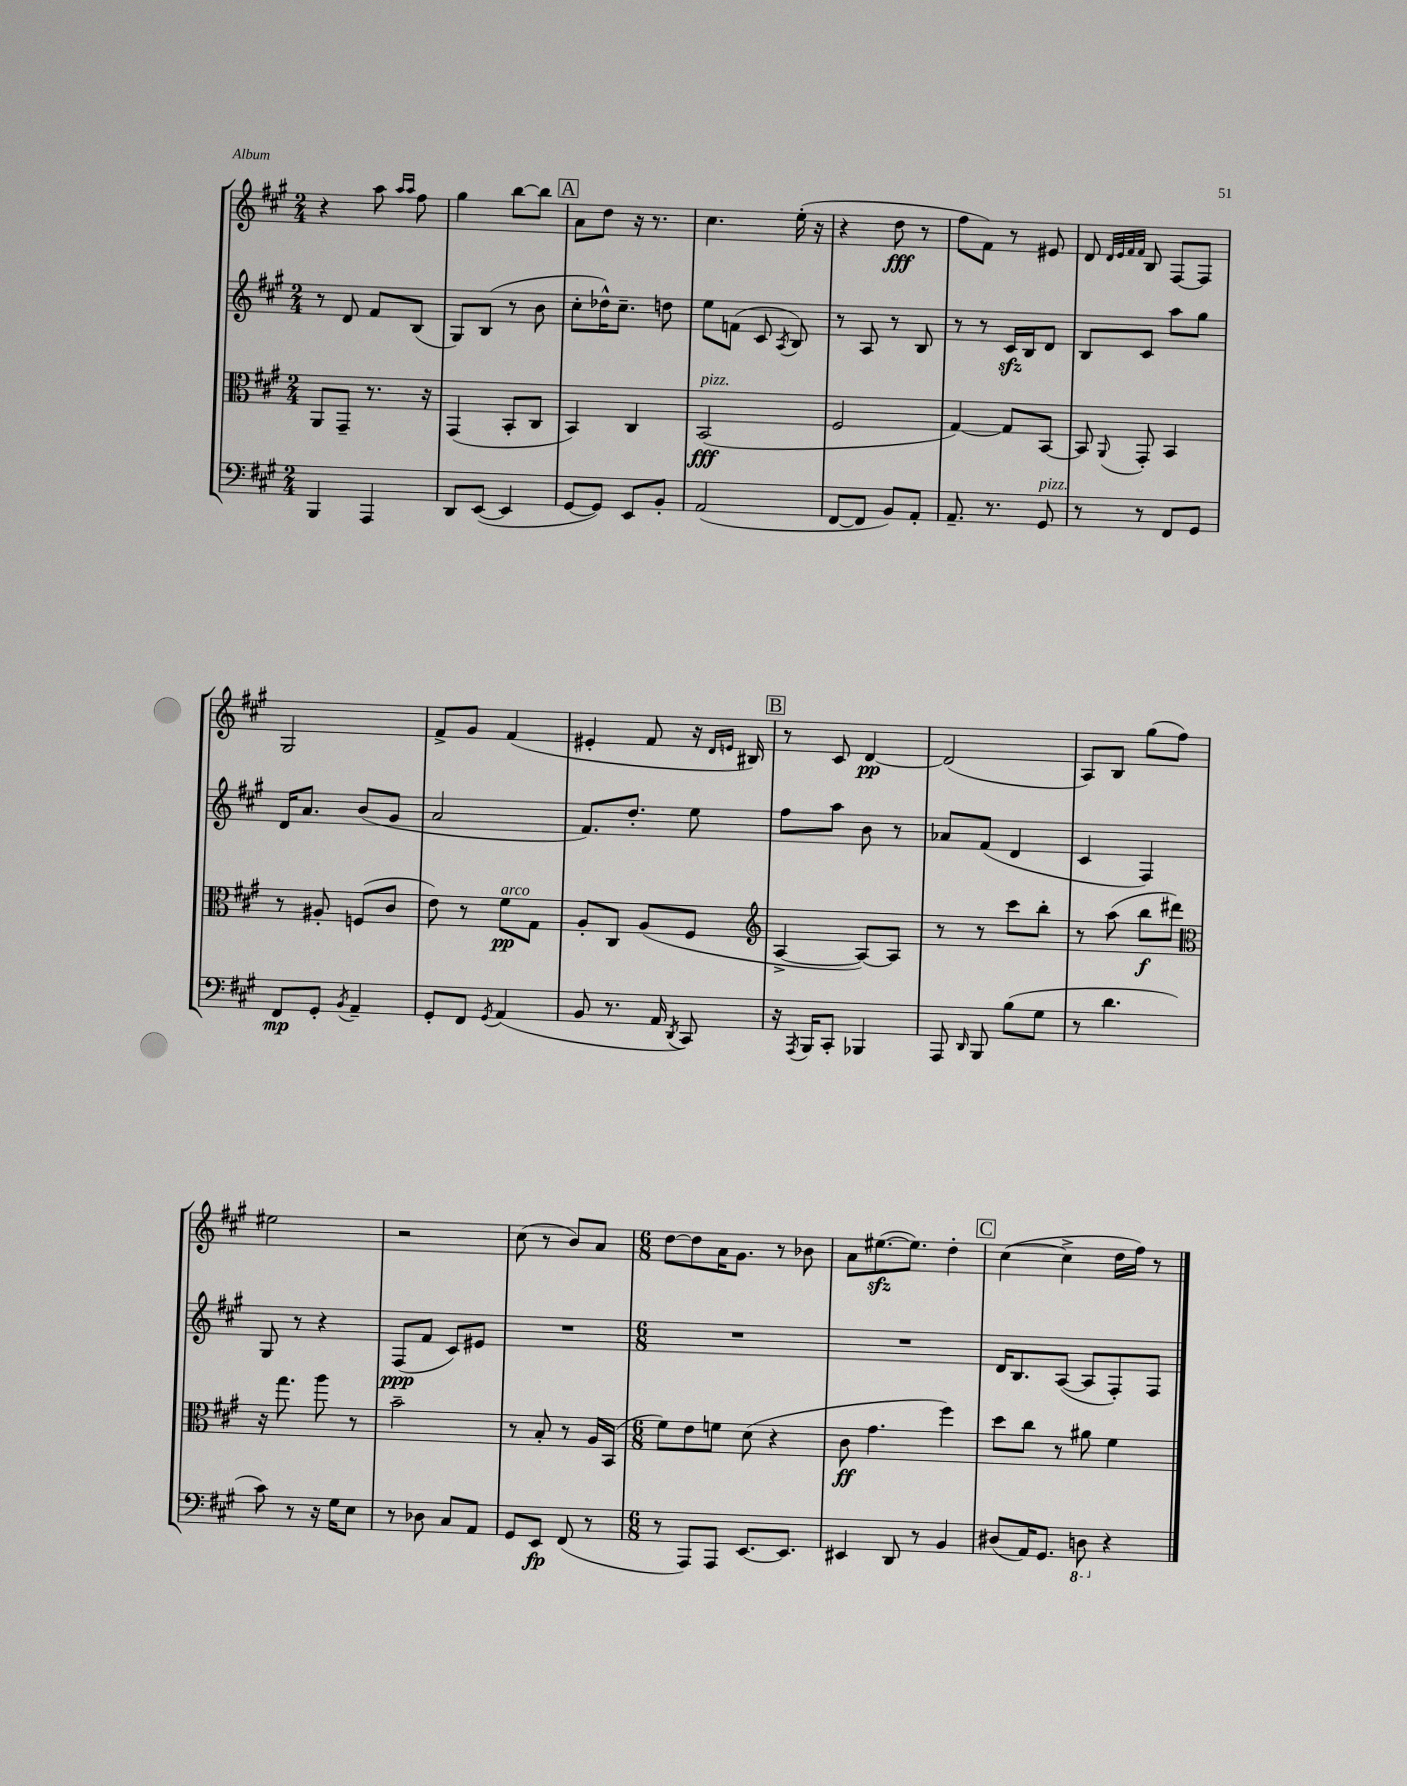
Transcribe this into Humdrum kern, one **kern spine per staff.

**kern	**kern	**kern	**kern
*staff4	*staff3	*staff2	*staff1
*clefF4	*clefC3	*clefG2	*clefG2
*k[f#c#g#]	*k[f#c#g#]	*k[f#c#g#]	*k[f#c#g#]
*M2/4	*M2/4	*M2/4	*M2/4
4BBB	8AA	8r	4r
.	8GG#~	8d	.
4AAA	8.r	8f#	8aa
.	.	.	16qqaa
.	.	.	16qqaa
.	.	(8B	8ff#
.	16r	.	.
=	=	=	=
8DD	(4GG#	8G#)	4gg#
([8EE	.	(8B	.
4EE]	8BB'	8r	[8bb
.	8C#	8b	8bb]
=	=	=	=
[8GG#	4BB)	8cc#'	8a
8GG#])	.	16dd-^^)	8dd
.	.	8.cc#~	.
8EE	4C#	.	16r
.	.	.	8.r
8BB'	.	8dd	.
=	=	=	=
(2AA	(2BB	8ee	4.cc#
.	.	(8f	.
.	.	8c#	.
.	.	8qA	.
.	.	8B)	(16ee'
.	.	.	16r
=	=	=	=
[8FF#	2F#	8r	4r
8FF#]	.	8A	.
8BB)	.	8r	8dd
8AA'	.	8B	8r
=	=	=	=
8.AA~	[4G#)	8r	8ff#
.	.	8r	8f#)
8.r	.	.	.
.	8G#]	16c#	8r
.	.	16B	.
8GG#	[8BB	8d	8e#
=	=	=	=
8r	8BB]	8B	8d
.	.	.	32qqd
.	.	.	32qqe
.	.	.	32qqf#
.	8qqAA	.	32qqf#
8r	8GG#'	8c#	8B
8FF#	4BB	8aa	[8F#
8GG#	.	8gg#	8F#]
=	=	=	=
8FF#	8r	16d	2G#
.	.	8.a	.
8GG#'	8A#'	.	.
8qBB	.	.	.
4AA~	(8F	(8b	.
.	8c#	8g#	.
=	=	=	=
8GG#'	8e)	2a	8f#^
8FF#	8r	.	8g#
8qGG#	.	.	.
(4AA	8f#	.	(4f#
.	8G#	.	.
=	=	=	=
8BB	8A'	8.f#)	4e#'
8.r	8C#	.	.
.	.	8.dd'	.
.	(8A	.	8f#
16AA	.	.	.
8qDD	.	.	.
8CC#)	8F#	8ee	16r
.	.	.	16qqd
.	.	.	16qqe
.	.	.	16B#)
=	=	=	=
*	*clefG2	*	*
16r	[4A^	8ff#	8r
8qAAA	.	.	.
16BBB	.	.	.
8CC#'	.	8aa	8c#
4BBB-	8A_)	8b	[4d
.	8A]	8r	.
=	=	=	=
8AAA	8r	8a-	(2d]
16qqDD	.	.	.
8BBB	8r	(8f#	.
(8B	8ccc#	4d	.
8G#	8bb'	.	.
=	=	=	=
8r	8r	4c#	8A)
4.d	(8aa	.	8B
.	8bb	4F#)	(8gg#
.	8ddd#)	.	8ff#)
=	=	=	=
*	*clefC3	*	*
8c#)	16r	8G#	2ee#
.	8.gg#	.	.
8r	.	8r	.
16r	8aa	4r	.
16G#	.	.	.
8E	8r	.	.
=	=	=	=
8r	2b~	(8F#	2r
8D-	.	8f#	.
8C#	.	8c#)	.
8AA	.	8e#	.
=	=	=	=
8GG#	8r	2r	(8cc#
8EE	8B'	.	8r
(8FF#	8r	.	8b)
8r	16A	.	8a
.	(16BB	.	.
=	=	=	=
*M6/8	*M6/8	*M6/8	*M6/8
8r	8f#)	2.r	[8dd
8AAA)	8e	.	8dd]
8AAA	8f	.	16a
.	.	.	8.g#
[8.EE	(8d	.	.
.	4r	.	8r
8.EE]	.	.	.
.	.	.	8b-
=	=	=	=
4EE#	8c#	2.r	8a
.	4.g#	.	([8.ee#
8DD	.	.	.
.	.	.	8.ee#])
8r	.	.	.
4BB	4ff#)	.	4dd'
=	=	=	=
(8D#	8dd	16d	([4cc#
.	.	8.B	.
16AA)	8cc#	.	.
8.GG#	.	.	.
.	8r	([8A	4cc#^]
8DD	8a#	8A]	.
4r	4f#	8F#')	16dd
.	.	.	16ff#)
.	.	8F#	8r
==	==	==	==
*-	*-	*-	*-
